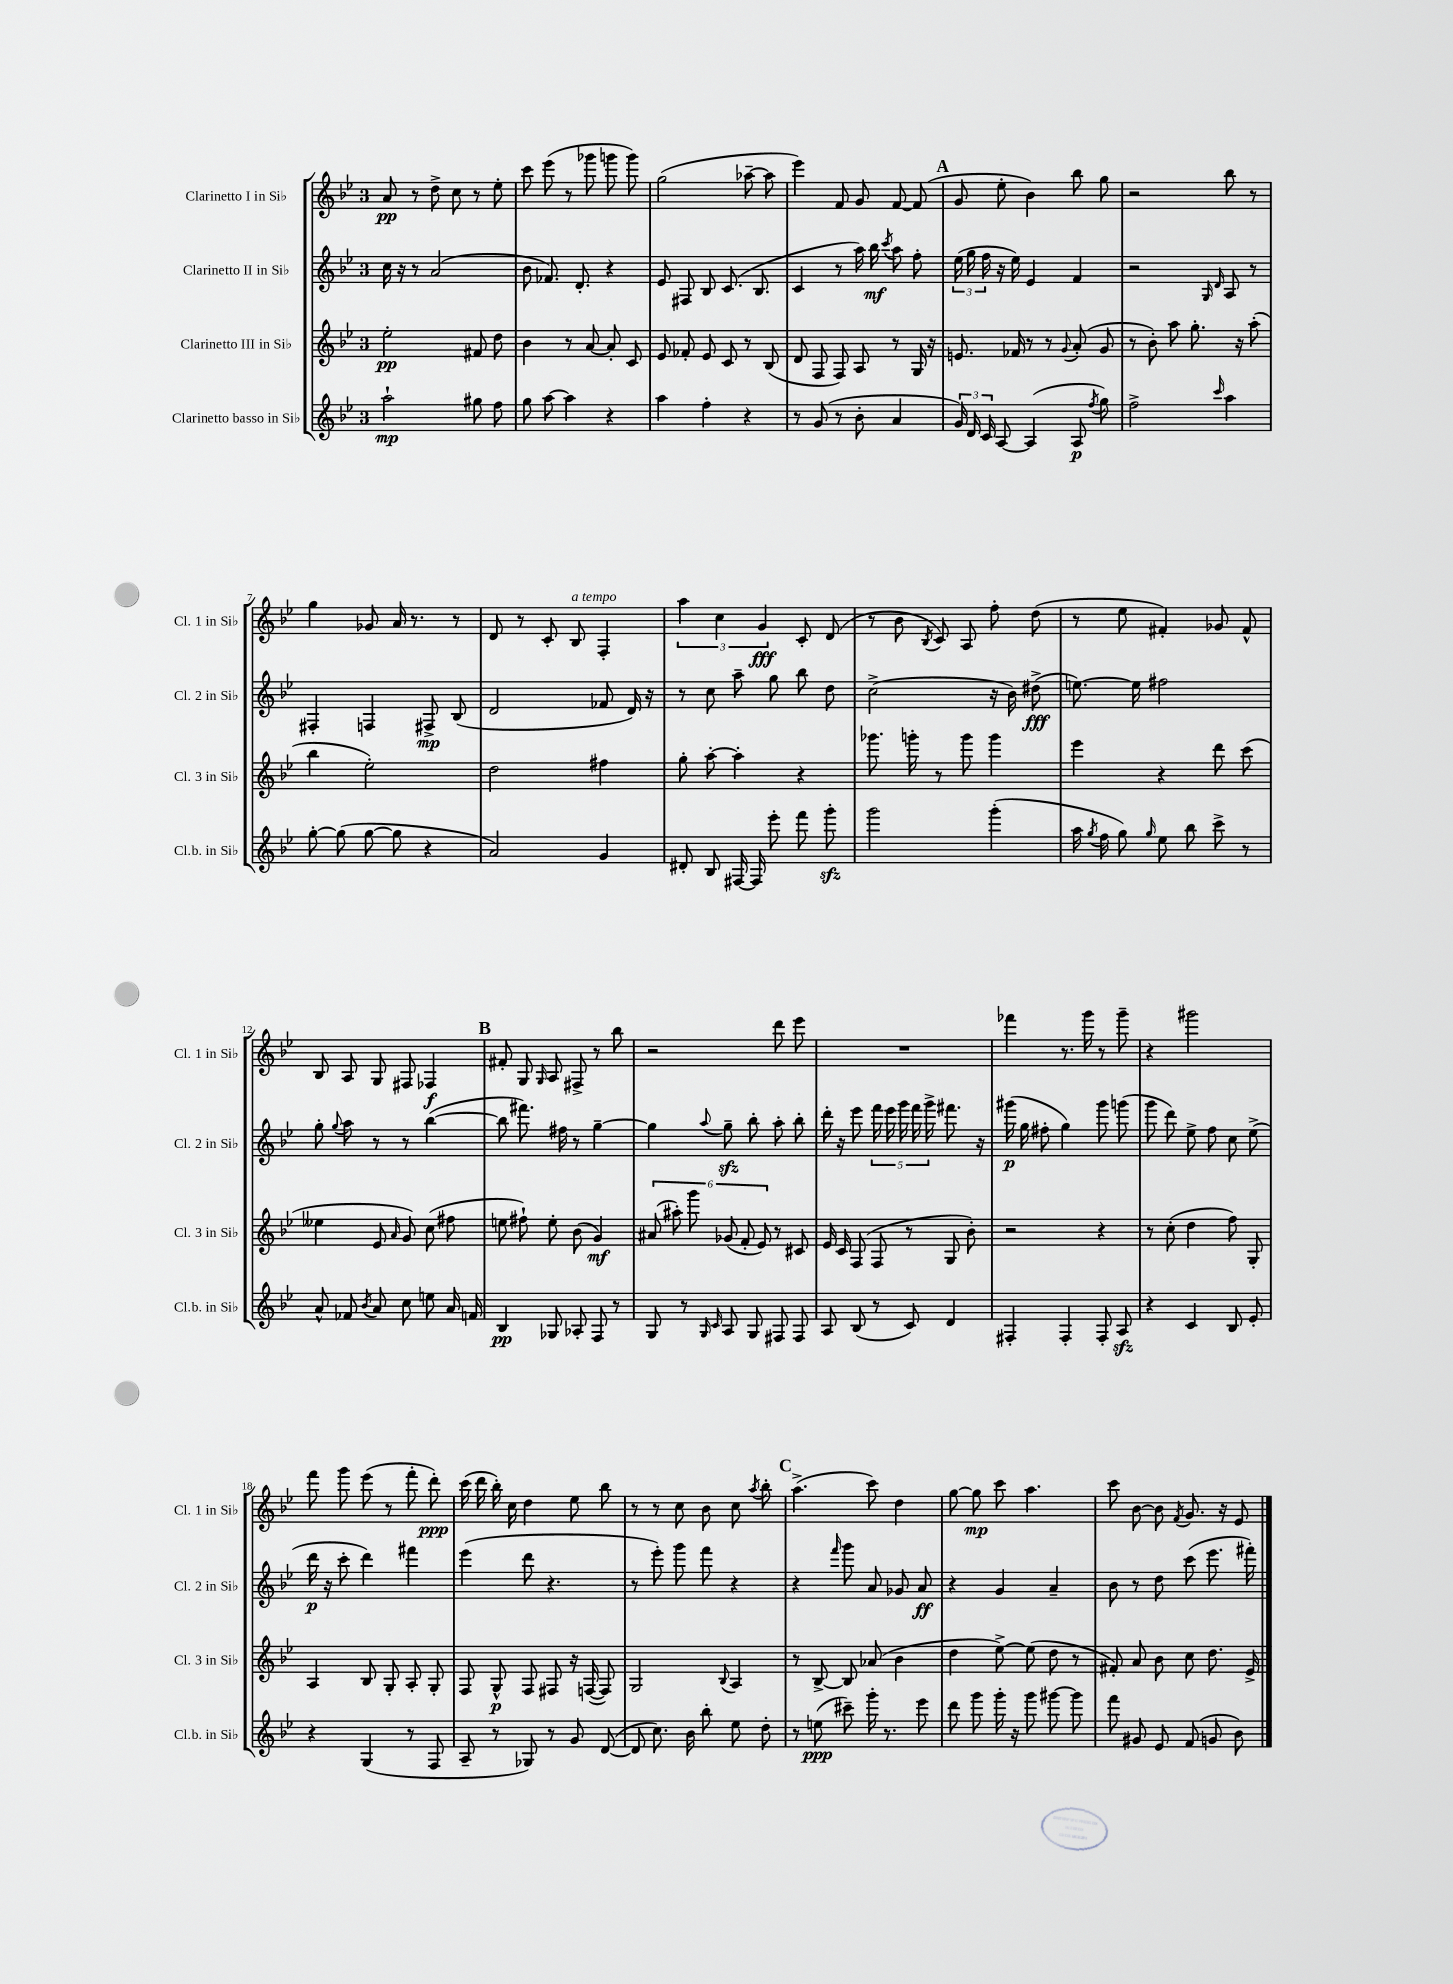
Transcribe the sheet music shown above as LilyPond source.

<<
\new StaffGroup <<
\new Staff = "s0" \with { instrumentName = "Clarinetto I in Sib" shortInstrumentName = "Cl. 1 in Sib" } {
    \clef treble \key bes \major \once \override Staff.TimeSignature.style = #'single-digit \time 3/4
    \autoBeamOff a'8\pp r8 d''8-> c''8 r8 ees''8-. |
    c'''8 ees'''8( r8 ges'''8 g'''8 g'''8) |
    g''2( aes''8~-- aes''8 |
    ees'''4) f'8 g'8 f'8~ f'8( |
    \mark \markup { \bold "A" } g'8 ees''8-. bes'4) bes''8 g''8 |
    r2 bes''8 r8 |
    g''4 ges'8 a'16 r8. r8 |
    d'8 r8 c'8-. bes8^\markup { \italic "a tempo" } f4-. |
    \tuplet 3/2 { a''4 c''4 g'4\fff } c'8-. d'8( |
    r8 bes'8 \acciaccatura { bes8 } c'8) a8 f''8-. d''8( |
    r8 ees''8 fis'4-.) ges'8 fis'8-^ |
    bes8 a8 g8 fis8 fes4\f |
    \mark \markup { \bold "B" } fis'8-. g8 \grace { g16 } a8 fis8-> r8 bes''8 |
    r2 d'''8 ees'''8 |
    R2. |
    fes'''4 r8. g'''16 r8 g'''8-- |
    r4 gis'''2 |
    f'''8 g'''8 ees'''8( r8 f'''8-. d'''8-.\ppp) |
    c'''16( d'''16 bes''16-.) c''16 d''4 ees''8 bes''8 |
    r8 r8 c''8 bes'8 c''8 \acciaccatura { a''8 } bes''8-. |
    \mark \markup { \bold "C" } a''4.->( c'''8) d''4 |
    g''8~ g''8\mp c'''8 a''4. |
    c'''8 bes'8~ bes'8 \acciaccatura { f'8 } g'8. r16 ees'8 \bar "|." |
}
\new Staff = "s1" \with { instrumentName = "Clarinetto II in Sib" shortInstrumentName = "Cl. 2 in Sib" } {
    \clef treble \key bes \major \once \override Staff.TimeSignature.style = #'single-digit \time 3/4
    \autoBeamOff c''16 r16 r8 a'2( |
    bes'8 fes'8.) d'8.-. r4 |
    ees'8 fis8 bes8 c'8.( bes8. |
    c'4 r8 a''16) bes''16\mf \acciaccatura { c'''8 } a''8 f''8-. |
    \mark \markup { \bold "A" } \tuplet 3/2 { ees''16( g''16 f''16 } r16 ees''16) ees'4 f'4 |
    r2 \grace { g16 d'16 } a8 r8 |
    fis4-. f4 fis8->\mp bes8( |
    d'2 fes'8 d'16) r16 |
    r8 c''8 a''8-- g''8 bes''8 d''8 |
    c''2->( r16 bes'16) dis''8->\fff( |
    e''8.~) e''16 fis''2 |
    g''8-. \appoggiatura { g''8 } a''8 r8 r8 bes''4~( |
    \mark \markup { \bold "B" } bes''8 fis'''8.) fis''16 r8 g''4~-- |
    g''4 \appoggiatura { a''8 } g''8--\sfz bes''8-. a''8-. bes''8-. |
    d'''16-. r16 ees'''8 \tuplet 5/4 { f'''16 ees'''16 g'''16 f'''16 g'''16-> } fis'''8. r16 |
    gis'''16\p( g''16 fis''8-. g''4) gis'''8 g'''8( |
    g'''8 d'''8) ees''8-> f''8 c''8 ees''8->( |
    d'''16\p r16 c'''8-. d'''4) fis'''4 |
    ees'''4( d'''8 r4. |
    r8 ees'''8-.) g'''8 f'''8 r4 |
    \mark \markup { \bold "C" } r4 \grace { f'''16 } g'''8 a'8 ges'8 a'8\ff |
    r4 g'4 a'4-- |
    bes'8 r8 d''8 c'''8( ees'''8. fis'''16-.) \bar "|." |
}
\new Staff = "s2" \with { instrumentName = "Clarinetto III in Sib" shortInstrumentName = "Cl. 3 in Sib" } {
    \clef treble \key bes \major \once \override Staff.TimeSignature.style = #'single-digit \time 3/4
    \autoBeamOff ees''2-.\pp fis'8 d''8 |
    bes'4 r8 a'8~ a'8-. c'8 |
    ees'8 fes'8-. ees'8 c'8 r8 bes8( |
    d'8 f8 f8) a8 r8 g16 r16 |
    \mark \markup { \bold "A" } e'8. fes'16 r8 r8 \appoggiatura { g'8 } a'8-.( g'8 |
    r8 bes'8-.) a''8 g''8.-. r16 a''8-.( |
    bes''4 ees''2-.) |
    d''2 fis''4 |
    g''8-. a''8~-. a''4-. r4 |
    ges'''8. g'''16-. r8 g'''8 g'''4 |
    ees'''4 r4 d'''8 c'''8( |
    eeses''4 ees'8 \grace { a'16 } g'8) c''8( fis''8 |
    \mark \markup { \bold "B" } e''8 fis''8-!) e''8-. bes'8( g'4\mf) |
    \tuplet 6/4 { ais'8( ais''8-.) g'''8 ges'8( f'8-. ees'8) } r8 cis'8 |
    ees'16 c'16 f8( f8 r8 g8 bes'8-.) |
    r2 r4 |
    r8 c''8-.( d''4 f''8) g8-. |
    a4 bes8 g8-. a8-. g8-. |
    f8 g8-^\p f8 fis8 r16 f16~( f8) |
    g2 \appoggiatura { bes8 } a4 |
    \mark \markup { \bold "C" } r8 bes8~-> bes8 aes'8( bes'4 |
    d''4 ees''8~->) ees''8( d''8 r8 |
    fis'8-.) a'8 bes'8 c''8 d''8. ees'16-> \bar "|." |
}
\new Staff = "s3" \with { instrumentName = "Clarinetto basso in Sib" shortInstrumentName = "Cl.b. in Sib" } {
    \clef treble \key bes \major \once \override Staff.TimeSignature.style = #'single-digit \time 3/4
    \autoBeamOff a''2-!\mp gis''8 f''8 |
    g''8 a''8~ a''4 r4 |
    a''4 f''4-. r4 |
    r8 g'8( r8 bes'8-. a'4 |
    \mark \markup { \bold "A" } \tuplet 3/2 { g'16) d'16 c'16 } a8~ a4( a8\p \acciaccatura { f''8 } g''8) |
    f''2-> \grace { c'''16 } a''4 |
    g''8~-. g''8( g''8~ g''8 r4 |
    a'2) g'4 |
    dis'8-. bes8 fis16~ fis16 ees'''8-. f'''8 g'''8-.\sfz |
    g'''2 g'''4-.( |
    a''16 \acciaccatura { g''8 } f''16 g''8) \grace { g''16 } ees''8 bes''8 c'''8-> r8 |
    a'8-^ fes'8 \acciaccatura { bes'8 } a'8 c''8 e''8 a'16 f'16 |
    \mark \markup { \bold "B" } bes4\pp ges8 aes8-. f8 r8 |
    g8 r8 \grace { g16 c'16 } a8 g8 fis8 fis8 |
    a8 bes8( r8 c'8) d'4 |
    fis4-. fis4-. fis8-. a8\sfz |
    r4 c'4 bes8 ees'8-. |
    r4 g4( r8 f8 |
    a8-- r8 ges8) r8 g'8 d'8~( |
    d'8 c''8.) bes'16 bes''8-. ees''8 d''8-. |
    \mark \markup { \bold "C" } r8 e''8\ppp( cis'''8--) g'''16-. r8. ees'''8 |
    d'''8 g'''8 g'''16-. r16 g'''8 gis'''8~ gis'''8 |
    f'''8 gis'8 ees'8 f'8( g'8 bes'8) \bar "|." |
}
>>
>>
